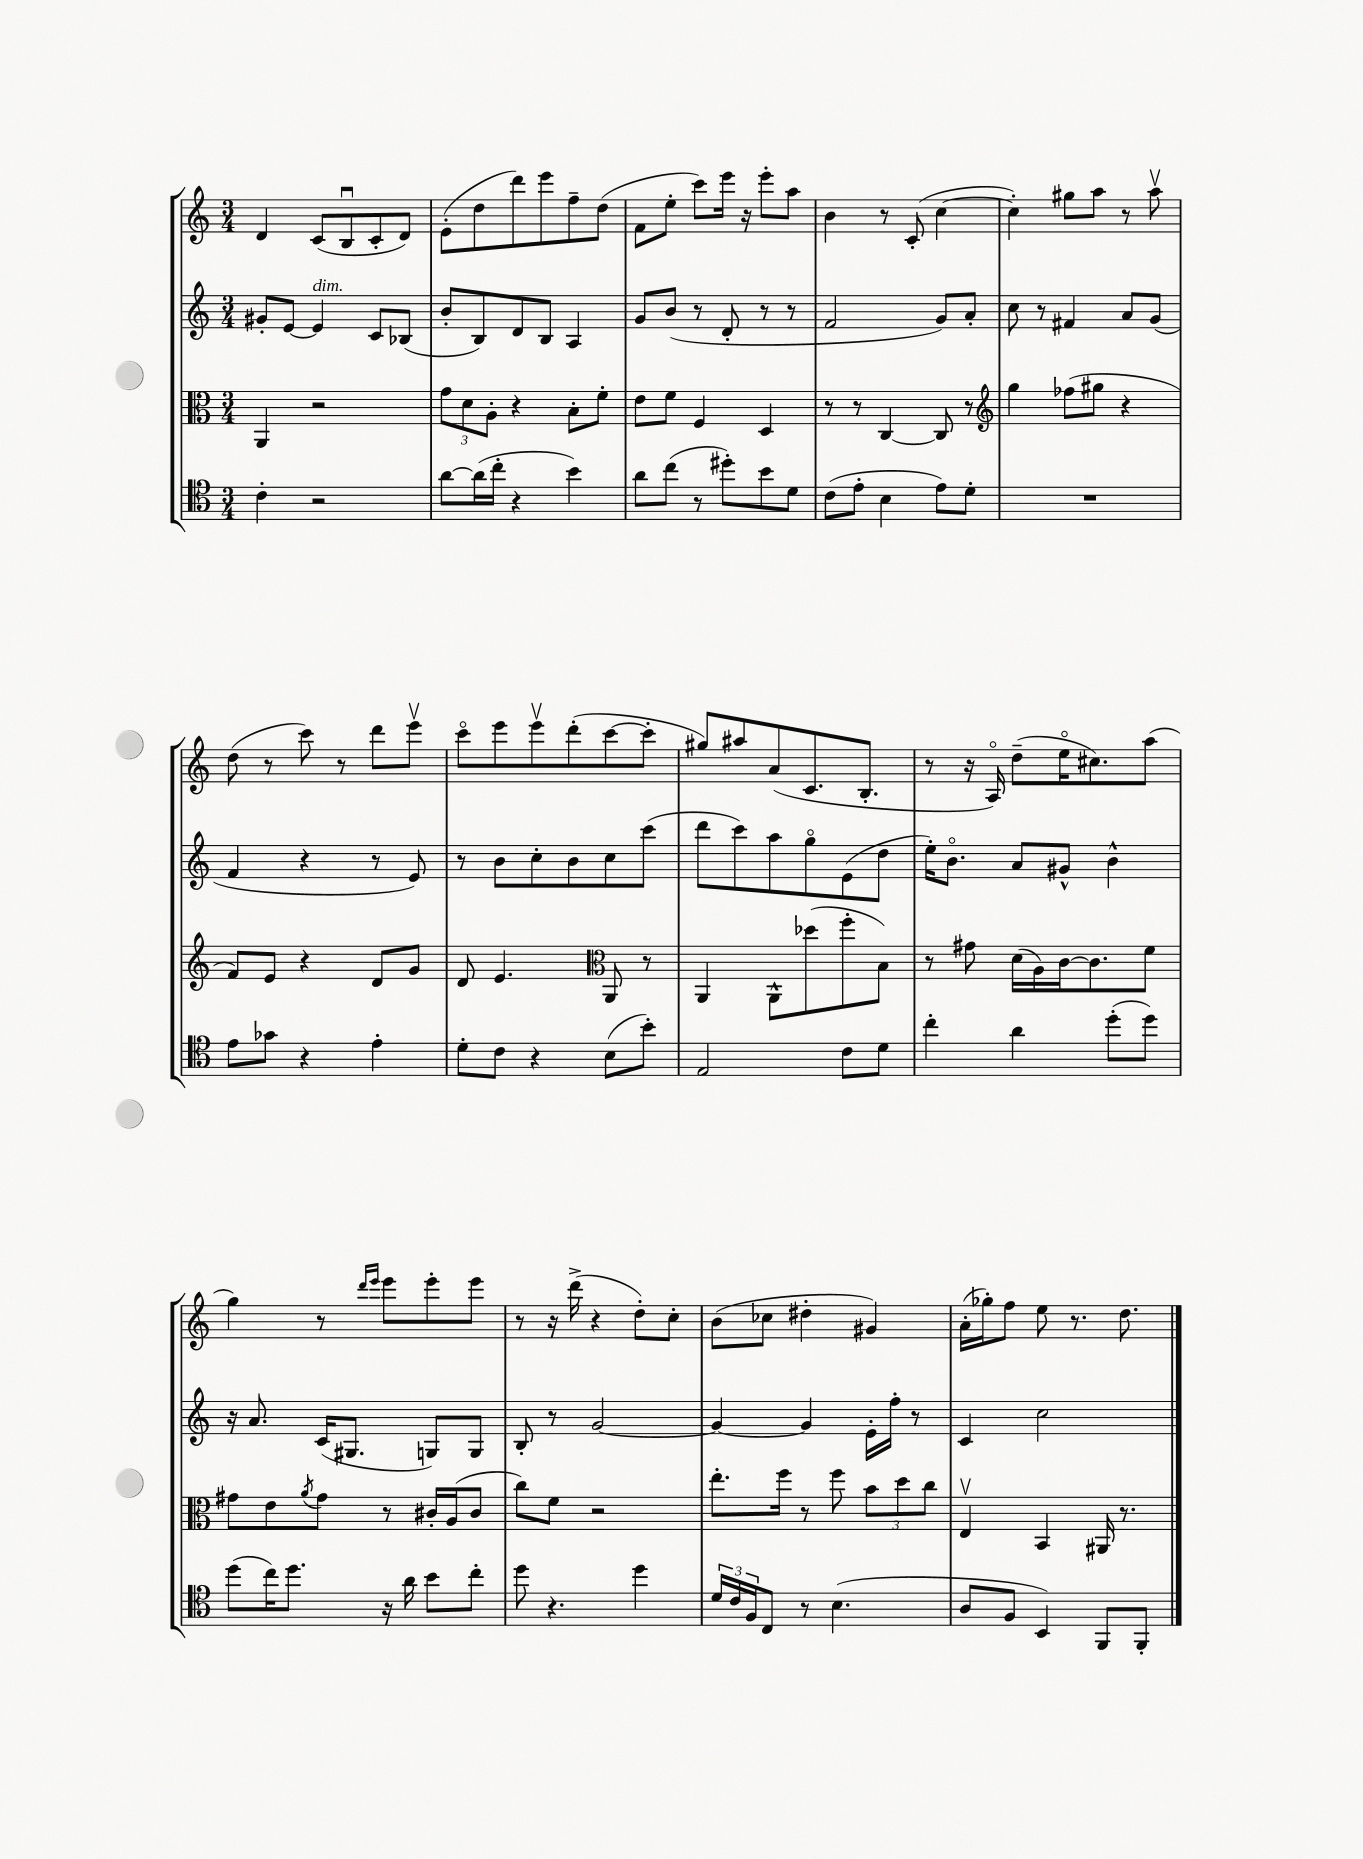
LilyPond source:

<<
\new StaffGroup <<
\new Staff = "s0" {
    \clef treble \key c \major \numericTimeSignature \time 3/4
    d'4 c'8( b8\downbow c'8-. d'8) |
    e'8-.( d''8 d'''8) e'''8 f''8-- d''8( |
    f'8 e''8-. c'''8) e'''16 r16 e'''8-. a''8 |
    b'4 r8 c'8-.( c''4~ |
    c''4-.) gis''8 a''8 r8 a''8\upbow |
    d''8( r8 c'''8) r8 d'''8 e'''8\upbow |
    c'''8\flageolet e'''8 e'''8\upbow d'''8-.( c'''8~ c'''8-. |
    gis''8) ais''8 a'8( c'8. b8.-. |
    r8 r16 a16\flageolet) d''8--( e''16\flageolet cis''8.) a''8( |
    g''4) r8 \grace { d'''16 e'''16 } e'''8 e'''8-. e'''8 |
    r8 r16 d'''16->( r4 d''8-.) c''8-. |
    b'8( ces''8 dis''4-. gis'4) |
    a'16-.( ges''16-.) f''8 e''8 r8. d''8. \bar "|." |
}
\new Staff = "s1" {
    \clef treble \key c \major \numericTimeSignature \time 3/4
    gis'8-. e'8~ e'4^\markup { \italic "dim." } c'8 bes8( |
    b'8-. b8) d'8 b8 a4 |
    g'8 b'8( r8 d'8-. r8 r8 |
    f'2 g'8) a'8-. |
    c''8 r8 fis'4 a'8 g'8( |
    f'4 r4 r8 e'8) |
    r8 b'8 c''8-. b'8 c''8 c'''8( |
    d'''8 c'''8) a''8 g''8\flageolet e'8( d''8 |
    e''16-.) b'8.\flageolet a'8 gis'8-^ b'4-^ |
    r16 a'8. c'16( gis8. g8) g8 |
    b8-. r8 g'2~ |
    g'4~ g'4 e'16-. f''16-. r8 |
    c'4 c''2 \bar "|." |
}
\new Staff = "s2" {
    \clef alto \key c \major \numericTimeSignature \time 3/4
    a,4 r2 |
    \tuplet 3/2 { g'8 d'8 a8-. } r4 b8-. f'8-. |
    e'8 f'8 f4 d4 |
    r8 r8 c4~ c8 r8 |
    \clef treble g''4 fes''8( gis''8 r4 |
    f'8) e'8 r4 d'8 g'8 |
    d'8 e'4. \clef alto a,8 r8 |
    a,4 a,8-^ des''8( f''8-. b8) |
    r8 gis'8 d'16( a16) c'16~ c'8. f'8 |
    gis'8 e'8 \acciaccatura { a'8 } gis'8 r8 cis'16-. a16( cis'8 |
    c''8) f'8 r2 |
    e''8.-. f''16 r8 f''8 \tuplet 3/2 { b'8 d''8 c''8 } |
    e4\upbow b,4 ais,16 r8. \bar "|." |
}
\new Staff = "s3" {
    \clef tenor \key c \major \numericTimeSignature \time 3/4
    c'4-. r2 |
    a'8~ a'16( c''16-. r4 b'4) |
    a'8 c''8( r8 dis''8-.) b'8 d'8 |
    c'8( e'8-. b4 e'8) d'8-. |
    R2. |
    e'8 ges'8 r4 e'4-. |
    d'8-. c'8 r4 b8( b'8-.) |
    e2 c'8 d'8 |
    c''4-. a'4 d''8-.( d''8) |
    d''8( c''16) d''8. r16 a'16 b'8 c''8-. |
    d''8 r4. d''4 |
    \tuplet 3/2 { d'16 c'16 f16 } c8 r8 b4.( |
    a8 f8 b,4) f,8 f,8-. \bar "|." |
}
>>
>>
\layout { \context { \Score \remove "Bar_number_engraver" } }
